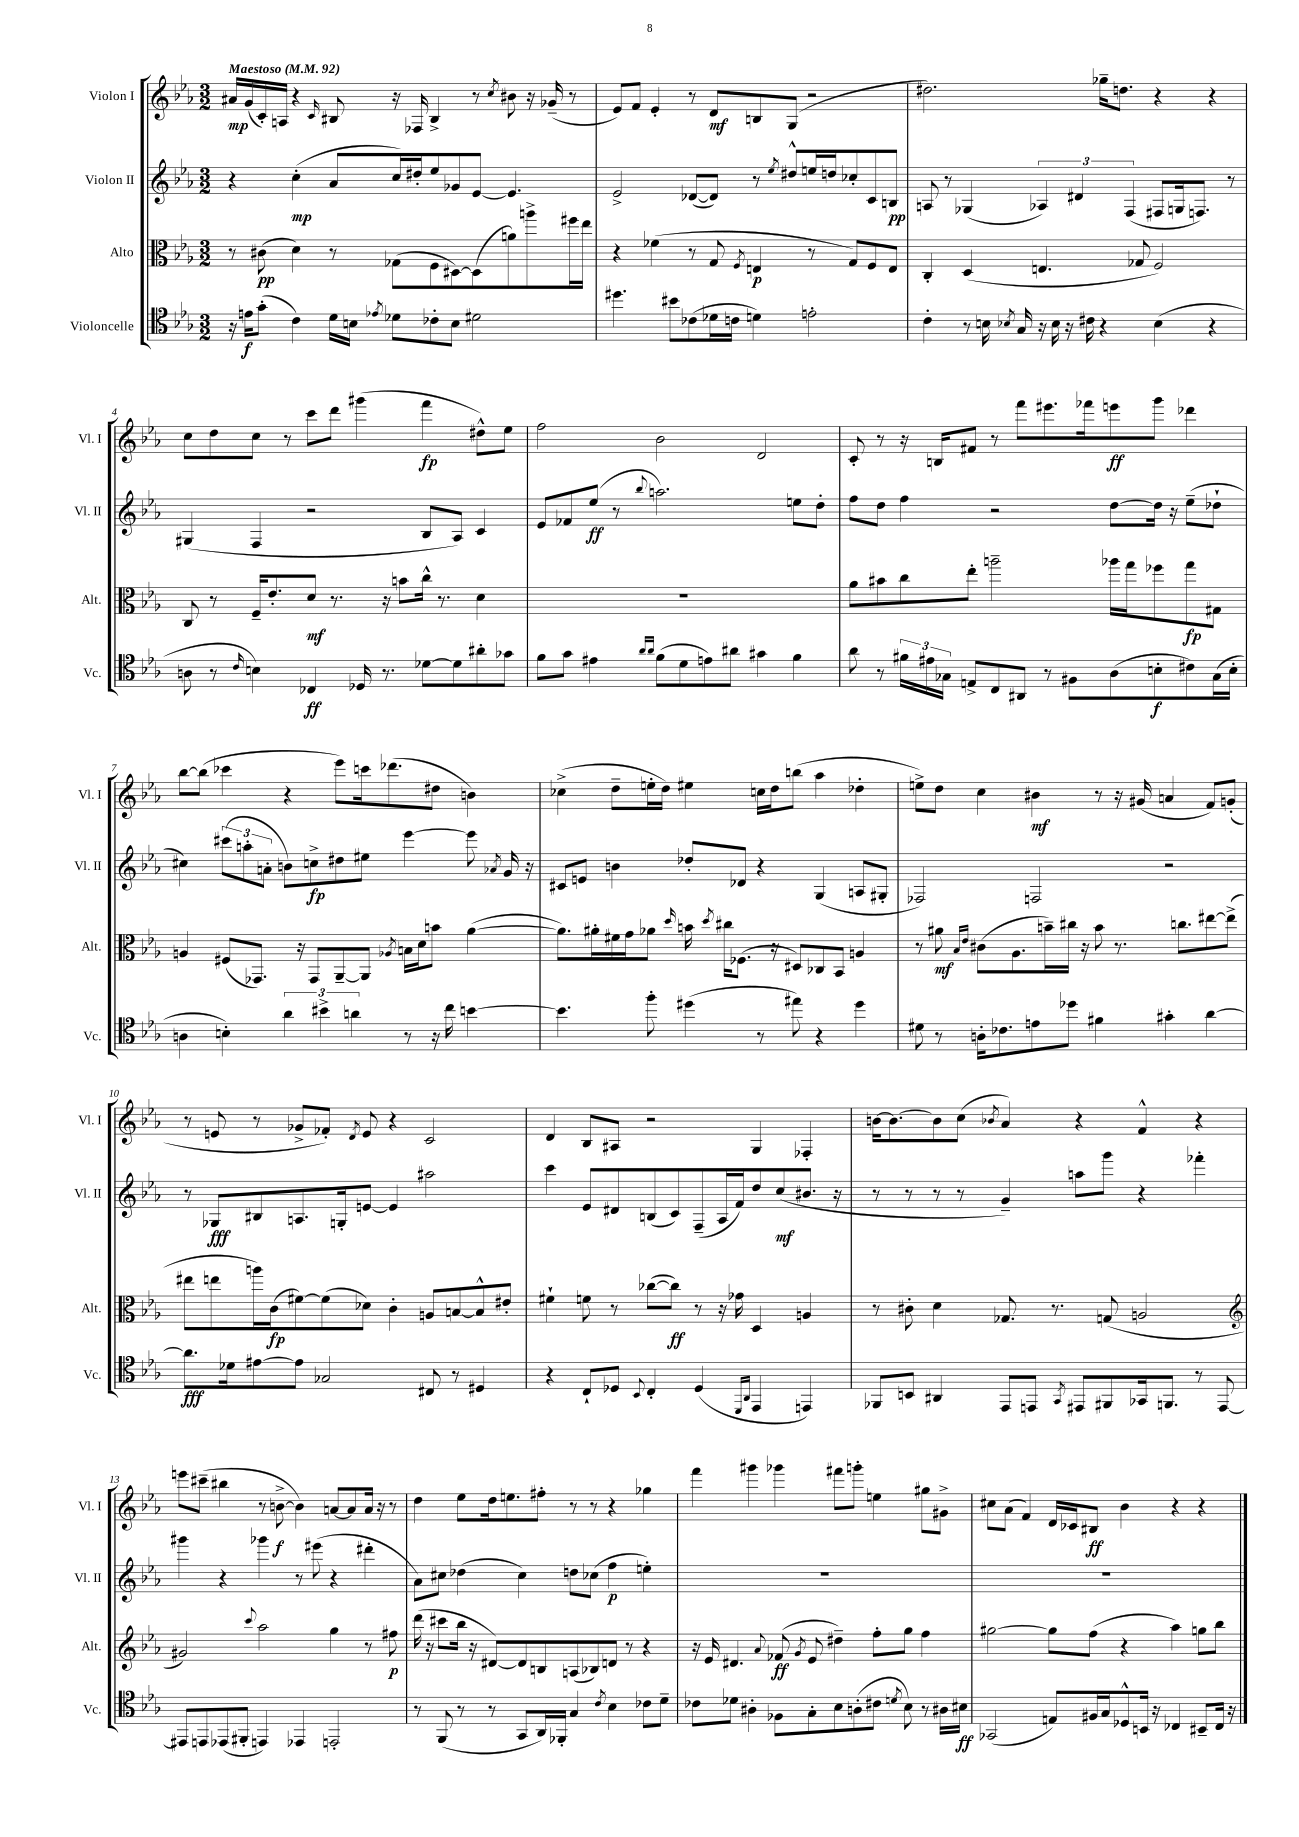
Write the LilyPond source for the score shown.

<<
\new StaffGroup <<
\new Staff = "s0" \with { instrumentName = "Violon I" shortInstrumentName = "Vl. I" } {
    \clef treble \key ees \major \numericTimeSignature \time 3/2 \tempo "Maestoso" 4 = 92
    \autoBeamOff ais'16[\mp g'16( c'16-.) a16] r4 \grace { c'16 } bis8 r16 fes16 bis4-> r8 \acciaccatura { c''8 } bis'8 r16 ges'16--( r8 |
    ees'8[) f'8] ees'4-. r8 d'8[\mf b8 g8]( r2 |
    dis''2.) ges''16[-- d''8.] r4 r4 |
    c''8[ d''8 c''8] r8 c'''8[ d'''8] gis'''4( f'''4\fp dis''8[-^) ees''8] |
    f''2 bes'2 d'2 |
    c'8-. r8 r16 b16[ fis'8] r8 f'''8[ eis'''8. fes'''16 e'''8\ff g'''8] des'''4 |
    bes''8[~ bes''8]( ces'''4 r4 ees'''8[) c'''16 des'''8.( dis''8] b'4) |
    ces''4->( d''8[-- e''16-. d''16]) eis''4 c''16[ d''16 b''8]( aes''4 des''4-. |
    e''8[->) d''8] c''4 bis'4\mf r8 r16 gis'16( a'4 f'8[) g'8]-.( |
    r8 e'8 r8 ges'8[-> fes'8]-.) \acciaccatura { d'8 } e'8 r4 c'2 |
    d'4 bes8[ ais8] r2 g4 fes4-. |
    b'16[~ b'8.~ b'8 c''8]( \acciaccatura { bes'8 } aes'4) r4 f'4-^ r4 |
    e'''8[ cis'''8]--( bis''4 r8 b'8~->\f b'4) a'8[~ a'8 a'16] r16 r8 |
    d''4 ees''8[ d''16 e''8. fis''8]-. r8 r8 r4 ges''4 |
    f'''4 gis'''4 ges'''4 fis'''8[ g'''8]-. e''4 gis''8[ gis'8]-> |
    cis''8[ aes'8]( f'4) d'16[ ces'16 bis8]\ff bes'4 r4 r4 \bar "|." |
}
\new Staff = "s1" \with { instrumentName = "Violon II" shortInstrumentName = "Vl. II" } {
    \clef treble \key ees \major \numericTimeSignature \time 3/2
    \autoBeamOff r4 c''4-.\mp( aes'8[ c''16) dis''16-. ees''8 ges'8 ees'8]~ ees'4. |
    ees'2-> des'8[~( des'8]) r8 \acciaccatura { ees''8 } dis''8[-^ e''16 d''16 ces''8-. c'8 b8]\pp |
    a8 r8 ges4( \tuplet 3/2 { aes4) dis'4 f4( } fis8[ g16 f8.]) r8 |
    gis4( f4 r2 bes8[ aes8]) c'4 |
    ees'8[ fes'8 ees''8]\ff( r8 \appoggiatura { bes''8 } a''2.) e''8[ d''8]-. |
    f''8[ d''8] f''4 r2 d''8[~ d''16] r16 ees''8[--( des''8]-! |
    cis''4) \tuplet 3/2 { cis'''8[( a''8-. a'8]-. } b'8[) c''8->\fp dis''8 eis''8] ees'''4~ ees'''8 \acciaccatura { aes'8 } g'16 r16 |
    cis'8[ e'8] b'4 des''8[-. des'8] r4 g4( a8[ gis8]-. |
    fes2) f2 r2 |
    r8 ges8[\fff bis8 a8. g16-. e'8]~ e'4 ais''2 |
    c'''4 ees'8[ dis'8 b8( c'8) f8--( aes16 f'16) d''8 c''8\mf( bis'8.] r16 |
    r8 r8 r8 r8 g'4--) a''8[ g'''8] r4 fes'''4-. |
    gis'''4 r4 ges'''4 r8 eis'''8( r4 dis'''4-. |
    aes'8[) cis''8] des''4( cis''4) d''8[ ces''8]( f''4\p e''4-.) |
    R1. |
    R1. \bar "|." |
}
\new Staff = "s2" \with { instrumentName = "Alto" shortInstrumentName = "Alt." } {
    \clef alto \key ees \major \numericTimeSignature \time 3/2
    \autoBeamOff r8 cis'8\pp( d'4) r8 ges8[( f8 dis8~) dis8( a'8) a''8-> fis''16 ees''16] |
    r4 fes'4( r8 g8 \acciaccatura { f8 } e4\p r8 g8[) f8 e8] |
    c4-. d4( e4. ges8 f2) |
    c8 r8 f16[-- ees'8.-. d'8]\mf r8. r16 b'8[ c''16]-^ r8. d'4 |
    R1. |
    aes'8[ bis'8 c''8 ees''8]-. a''2-- aes''16[ g''16 fes''8 g''8\fp gis8] |
    a4 fis8[( ges,8.]) r16 ges,8[ aes,8~-- aes,8] \acciaccatura { aes8 } b16[ d'16 b'8] aes'4~( |
    aes'8.[) ais'16-. fis'16 g'16 aes'8] \grace { d''16 } b'16 \acciaccatura { d''8 } cis''16[ fes8.]( r16 dis8[) ces8 bes,8] a4 |
    r8 ais'8\mf \grace { bes16[ ees'16] } cis'8[( aes8. b'16--) cis''16] r16 b'8 r8. c''8.[ eis''8~ eis''8]->( |
    eis''8[ e''8 a''16) c'16\fp( fis'8~) fis'8( des'8]) c'4-. a8[ b8~ b8-^ eis'8]-. |
    fis'4-! f'8 r8 ces''8[~( ces''8]\ff) r8 r16 ges'16 d4 a4 |
    r8 cis'8-. d'4 ges8. r8. g8( a2 |
    \clef treble gis'2) \appoggiatura { c'''8 } aes''2 g''4 r8 fis''8\p |
    d'''16( r16 cis'''8[ bes''16] r16 dis'8[~) dis'8 b8 a8( bes8) d'8] r8 r4 |
    r16 ees'16 dis'4. \appoggiatura { aes'8 } fes'8\ff( \acciaccatura { g'8 } ees'8 dis''4--) f''8[-. g''8] f''4 |
    gis''2~ gis''8[ f''8]( r4 aes''4) g''8[ bes''8] \bar "|." |
}
\new Staff = "s3" \with { instrumentName = "Violoncelle" shortInstrumentName = "Vc." } {
    \clef tenor \key ees \major \numericTimeSignature \time 3/2
    \autoBeamOff r16 e'16[\f g'8]-.( c'4) d'16[ b16] \acciaccatura { ees'8 } des'8[ ces'8-. b8] dis'2 |
    dis''4. bis'8[ ces'8( des'16 c'16] d'4) e'2-. |
    c'4-. r8 b16 \acciaccatura { bes8 } g16 r16 bes16 r16 cis'16 r4 bes4( r4 |
    a8 r8 \grace { c'16 } b4) ces4\ff des16 r8. des'8[~ des'8 ais'8-. ges'8] |
    f'8[ g'8] eis'4 \grace { aes'16[ aes'16] } f'8[( d'8 e'8) ais'8] gis'4 f'4 |
    aes'8 r8 \tuplet 3/2 { fis'16[ eis'16 ges16] } e8[-> c8 ais,8] r8 fis8[ aes8( b8-.\f cis'8) ges16( b16]-. |
    a4 b4-.) \tuplet 3/2 { aes'4 bis'4-> a'4 } r8 r16 c''16 b'4~ |
    b'4. f''8-. dis''4( r8 eis''8) r4 dis''4 |
    dis'8 r8 a16[-. ces'8. e'8 des''8] fis'4 gis'4-. aes'4~ |
    aes'8.[\fff des'16 eis'8~ eis'8] ges2 cis8 r8 dis4 |
    r4 c8[-! des8] \appoggiatura { bes,8 } c4-. des4( \grace { d,16[ aes,16] } ees,4 e,4) |
    fes,8[ b,8] ais,4 ees,8[ e,8] \acciaccatura { g,8 } eis,8[ fis,8 ges,16 f,8.] r8 eis,8~ |
    eis,8[ e,8 ees,8( fis,8]-. e,4) ees,4 e,2-. |
    r8 f,8( r8 r8 g,8[ aes,16) fes,16]-. g4 \acciaccatura { c'8 } bes4 ces'8[ d'8]-- |
    ces'8[ des'8] ais4-. fes8[ g8-. bes8 a8-.( cis'8] \acciaccatura { d'8 } bes8) r8 ais16[ bis16]\ff |
    ges,2( e8[) fis16 g16 des8-^ b,16] r16 ces4 bis,8[-- ces16] r16 \bar "|." |
}
>>
>>
